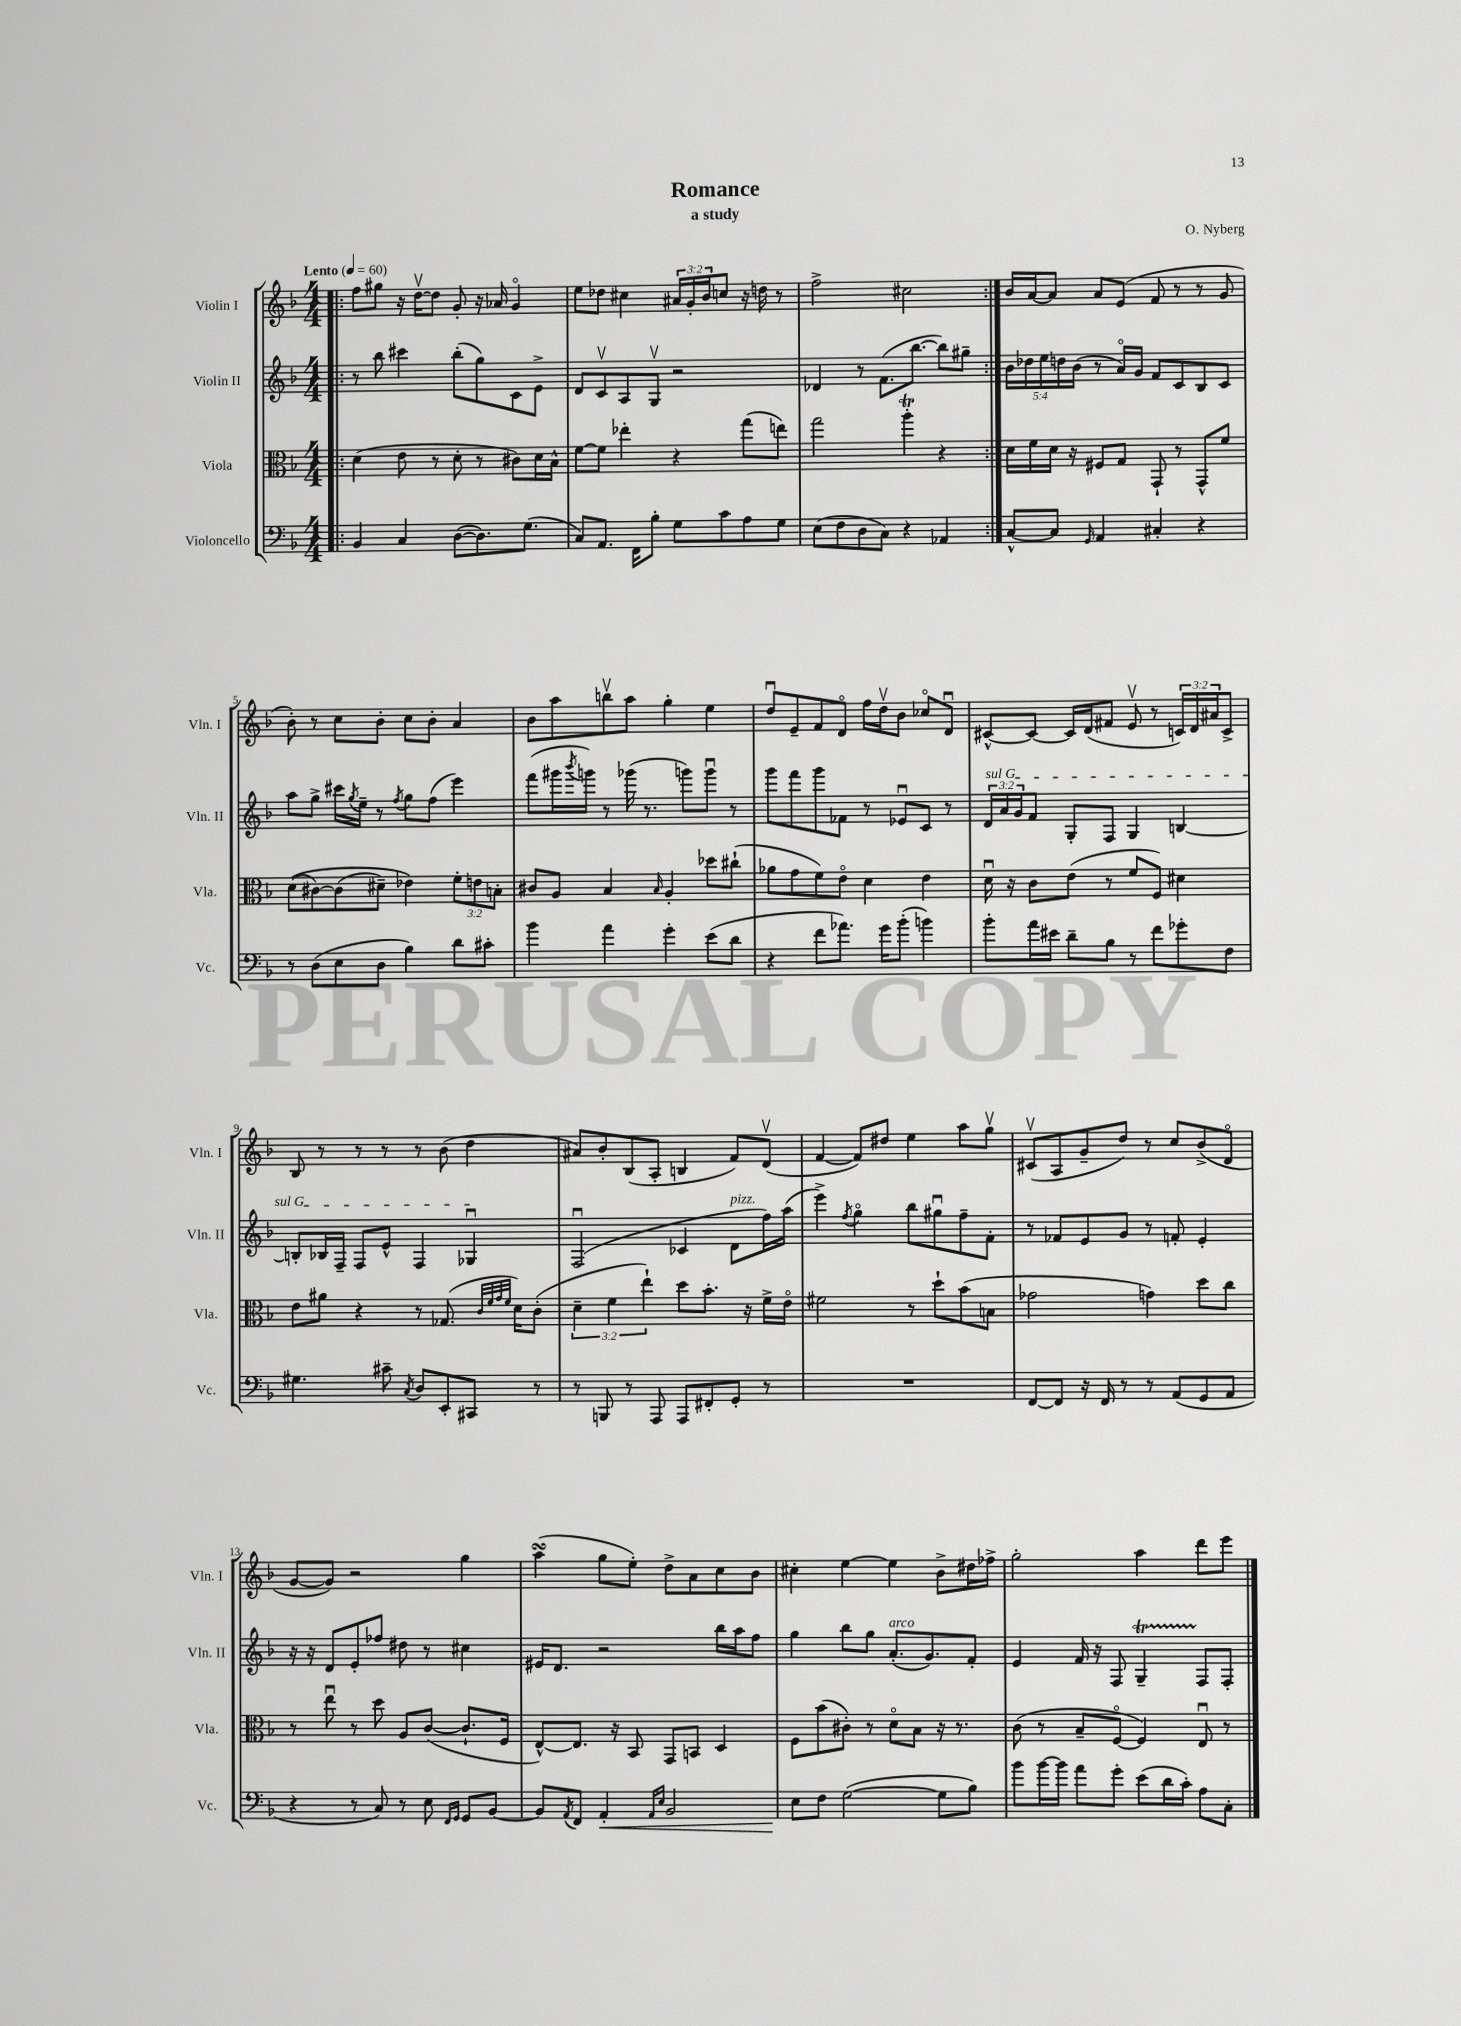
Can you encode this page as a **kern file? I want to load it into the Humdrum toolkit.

**kern	**kern	**kern	**kern
*staff4	*staff3	*staff2	*staff1
*clefF4	*clefC3	*clefG2	*clefG2
*k[b-]	*k[b-]	*k[b-]	*k[b-]
*M4/4	*M4/4	*M4/4	*M4/4
*MM60	*MM60	*MM60	*MM60
=!|:	=!|:	=!|:	=!|:
4BB-/	(4d\	8r	8ff\L
.	.	8bb-\	8gg#\J
4C/	8e\	4ccc#\	16r
.	.	.	[16ddv\LK
.	8r	.	8dd\]J
([8D\L	8d'\	(8bb-'\L	8g'/
8.D\])	8r	8gg\)	16r
.	.	.	16a-/
.	8c#\L)	8c\	4go/
(8.G\J	.	.	.
.	16d\L	8e^\J	.
.	16B-^^\JJ	.	.
=	=	=	=
8C/L)	[8f\L	8d/L	8ee\L
8.AA/J	8f\]J	8cv/	8dd-\J
.	4ee-'\	8A/	4cc#\
16FF\LK	.	.	.
8B-'\J	.	8Gv/J	.
8G\L	4r	2r	24a#/LL
.	.	.	24g'/
.	.	.	24b-/J
8c\	.	.	8cc/J
8A\	(8gg\L	.	16r
.	.	.	16dd\
8G\J	8ee\J)	.	8r
=	=	=	=
(8E\L	2gg\	4d-/	2ff^\
8F\	.	.	.
8D\	.	8r	.
8C\J)	.	(8.f\L	.
4r	4aa'\	.	2cc#\
.	.	[8.bb-\J	.
4AA-/	4r	8bb-\]L)	.
.	.	8gg#~\J	.
=:|!	=:|!	=:|!	=:|!
[8C^^/L	16d\LL	20b-\LL	16b-/LL
.	.	20dd-\	.
.	16f\	.	[16a/J
.	.	20ee\	.
8C/]J	16d\JJ	.	8a/]J
.	.	20dd\	.
.	16r	.	.
.	.	(20b-\JJ	.
16qqGG/	.	.	.
4AA/	8F#/L	8r	8a/L
.	8G/J	16ao/LL)	(8e/J
.	.	16g/JJ	.
4C#'/	8GG`/	8f/L	8f/
.	8r	8c/	8r
4r	8GG^^/L	8B-/	8r
.	8f/J	8c/J	8g/
=	=	=	=
8r	&((8d\L	8aa\L	8b-'\)
(8D\L	[8c#\)	8gg^\J	8r
8E\	(8c#\]	16ccc#\LL	8cc\L
.	.	8qgg/	.
.	.	16ee~\JJ	.
8D\J	8d#~\J)	8r	8b-'\J
.	.	8qff/	.
4B-\)	4e-\&)	8gg\L	8cc\L
.	.	(8ff\J	8b-'\J
8d\L	12f'\L	4eee\)	4a/
.	12e\	.	.
8c#'\J	.	.	.
.	12B'\J	.	.
=	=	=	=
4b-\	8c#/L	(8fff\L	8b-\L
.	8A/J	16ggg#\L	8aa\
.	.	8qbbb-/	.
.	.	16ggg\JJ)	.
4a\	4B-/	8r	8bbv\
.	.	(16ggg-\	8aa\J
.	.	8.r	.
.	16qqB-/	.	.
4g'\	4A'/	.	4gg'\
.	.	8ggg\L)	.
(8e\L	8dd-\L	8gggu\J	4ee\
8d\J	(8cc#`\J	8r	.
=	=	=	=
4r	8a-\L	8ggg\L	8ddu/L
.	8g\	8fff\	8e~/
8f\L	8f\)	8ggg\	8f/
8.a-\J)	8eo\J	8f-\J	8do/J
.	4d\	8r	16ff\LL
16g\LK	.	.	16ddv\J
(8b-'\J	.	8e-u/L	8b-\J
4b\)	4e\	8c/J	8cc-o/L
.	.	8r	8du/J
=	=	=	=
8b-'\L	16du\	24d/LL	[8c#^^/L
.	.	24a/	.
.	16r	.	.
.	.	24g/J	.
16a\L	8c\L	8f/J	8c#/_J
16e#\JJ	.	.	.
8d~\L	(8e\J	8G'/L	16c#/]LL
.	.	.	(16d/J
8B-\J	8r	8F/J	8f#/J
8r	8f/L	4G/	8ev/
8f\L	8F/J)	.	8r
8g-'\	4d#\	[4B/	24c/LL)
.	.	.	24d/
.	.	.	24a#/J
8F\J	.	.	8c^/J
=	=	=	=
4.G#\	8e\L	8B'/]L	8B-/
.	8a#\J	16B-/L	8r
.	.	16F~/JJ	.
.	4r	8F/L	8r
8c#~\	.	8e^^/J	8r
8qC/	.	.	.
8D/L	8r	4F/	8r
8EE'/	(8.G-/	.	(8b-\
8CC#/J	.	4G-u/	4dd\
.	32qqc/LLL	.	.
.	32qqf/	.	.
.	32qqg/	.	.
.	32qqf/JJJ	.	.
.	16d\LK)	.	.
8r	(8c'\J	.	.
=	=	=	=
8r	6d~\	(2Fu/	8a#/L)
8BBB/	.	.	8b-'/
.	6f\	.	.
8r	.	.	(8B-/
.	6ee`\)	.	.
8AAA/	.	.	8A'/J
8AAA/L	8dd\L	4c-/	4B/
8FF#'/	8.b-'\J	.	.
8GG'/J	.	8d\L	8f/L)
.	16r	.	.
8r	16f^\LL	16ff\L)	(8dv/J
.	16eo\JJ	(16aa\JJ	.
=	=	=	=
1r	2f#\	4eee^\)	[4f/
.	.	8qff/	.
.	.	4ggo\	8f/]L)
.	.	.	8dd#/J
.	8r	8bb-\L	4ee\
.	8dd`\L	8gg#u\	.
.	(8b-\	8ff~\	8aa\L
.	8B\J	8f'\J	8ggv\J
=	=	=	=
[8FF/L	2g-\	8r	(8c#v/L
8FF/]J	.	8f-/L	8A/
16r	.	8e/	8g~/
16FF/	.	.	.
8r	.	8g/J	8dd/J)
8r	4g\)	8r	8r
(8AA/L	.	8f'/	8cc/L
8GG/	8dd\L	4e'/	(8b-^/
8AA/J	8cc\J	.	8do/J
=	=	=	=
4r	8r	16r	[8g/L
.	.	16r	.
.	8eeu\	8d/L	8g/]J)
8r	8r	8e'/	2r
8C/)	8dd\	8ff-/J	.
8r	8A/L	8dd#\	.
8E\	([8c/J	8r	.
16qqFF/LL	.	.	.
16qqGG/JJ	.	.	.
8GG/L	8.c`/]L	4cc#\	4gg\
[8BB-/J	.	.	.
.	16F/Jk	.	.
=	=	=	=
8BB-/]L	[8E^^/L)	16e#/LK	(4aa\
.	.	8.d/J	.
8qAA/	.	.	.
8FF/J	8.E/]J	.	.
4AA'/	.	2r	8gg\L
.	16r	.	.
.	8BB-/	.	8ee'\J)
16qqAA/LL	.	.	.
16qqE/JJ	.	.	.
2BB-/	8GG/L	.	8dd^\L
.	8BB/J	.	8a\
.	4D/	16bb-\LL	8cc\
.	.	16aa\J	.
.	.	8ff\J	8b-\J
=	=	=	=
8E\L	8F\L	4gg\	4cc#'\
8F\J	(8b-\	.	.
([2G\	8c#'\J)	8bb-\L	[4ee\
.	8r	8gg\J	.
.	8do\L	(8.a'/L	4ee\]
.	8B-\J	.	.
.	.	8.g/)	.
8G\]L	16r	.	8b-^\L
.	8.r	.	.
8B-\J)	.	8f'/J	16dd#\L
.	.	.	16ff-^\JJ
=	=	=	=
8b-\L	(8c\	4e/	2gg'\
[16b-\L	8r	.	.
16b-\]JJ	.	.	.
8a\L	8B-~/L	16f/	.
.	.	16r	.
8g'\J	[8Fo/J	8F/	.
(8e\L	4F/])	4G~/	4aa\
16d\L	.	.	.
16c'\JJ)	.	.	.
8A\L	8Eu/	8F/L	8ddd\L
8C'\J	8r	8F'/J	8eee\J
==	==	==	==
*-	*-	*-	*-
